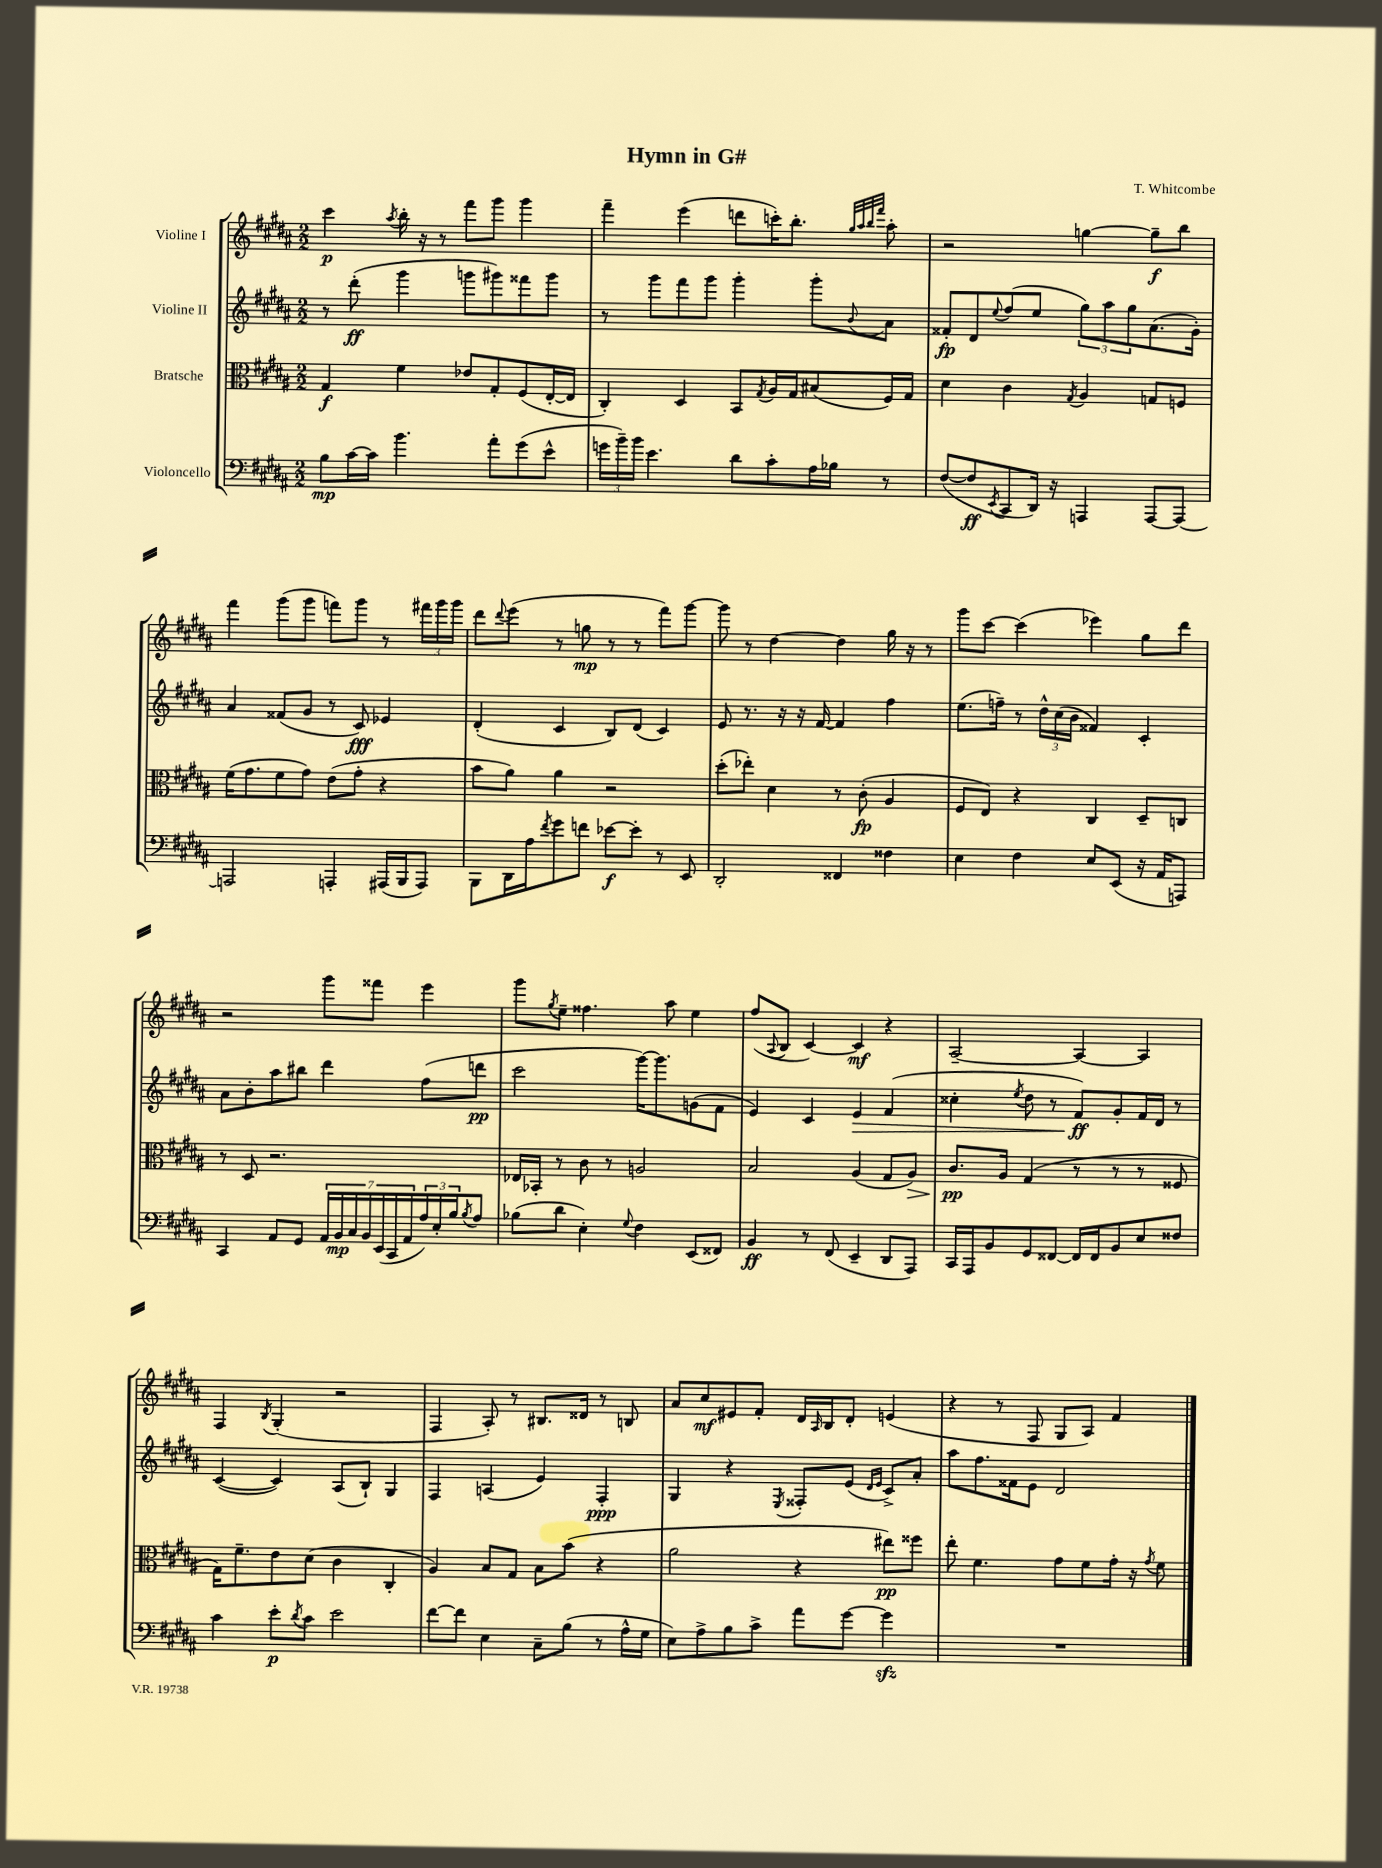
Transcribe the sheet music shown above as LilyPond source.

\header { title = "Hymn in G#" composer = "T. Whitcombe" }
<<
\new StaffGroup <<
\new Staff = "s0" \with { instrumentName = "Violine I" } {
    \clef treble \key b \major \numericTimeSignature \time 2/2
    cis'''4\p \acciaccatura { ais''8 } b''16-. r16 r8 fis'''8 gis'''8 gis'''4 |
    fis'''4-- e'''4( d'''8 c'''16-.) b''8.-. \grace { gis''32 ais''32 b''32 fis'''32 } ais''8-. |
    r2 g''4~ g''8--\f b''8 |
    fis'''4 gis'''8( gis'''8 f'''8) gis'''8 r8 \tuplet 3/2 { fis'''16 gis'''16 gis'''16 } |
    dis'''8 \appoggiatura { dis'''8 } e'''8( r8 g''8\mp r8 r8 fis'''8) gis'''8~ |
    gis'''8 r8 dis''4~ dis''4 gis''16 r16 r8 |
    gis'''8 cis'''8~ cis'''4( ees'''4) gis''8 dis'''8 |
    r2 gis'''8 fisis'''8 e'''4 |
    gis'''8 \acciaccatura { gis''8 } e''8-- fisis''4. ais''8 e''4 |
    fis''8( \appoggiatura { ais8 } b8 cis'4~) cis'4\mf r4 |
    ais2~-- ais4~ ais4 |
    fis4 \acciaccatura { b8 } gis4-.( r2 |
    fis4 ais8-.) r8 bis8. disis'16 r8 b8 |
    ais'8 cis''8\mf eis'8 fis'8-. dis'16 \grace { ais16 } b16 dis'8-. e'4( |
    r4 r8 fis8 gis8 ais8) fis'4 \bar "|." |
}
\new Staff = "s1" \with { instrumentName = "Violine II" } {
    \clef treble \key b \major \numericTimeSignature \time 2/2
    r8 dis'''8-.\ff( gis'''4 g'''8 gis'''8) fisis'''8 gis'''8 |
    r8 gis'''8 fis'''8 gis'''8 gis'''4-. gis'''8-. \appoggiatura { b'8 } ais'8 |
    fisis'8-.\fp dis'8 \appoggiatura { e''8 } fis''8( e''8 \tuplet 3/2 { gis''8) ais''8 gis''8 } ais'8.( gis'16-.) |
    ais'4 fisis'8( gis'8 r8 cis'8\fff) ees'4 |
    dis'4-.( cis'4 b8) dis'8( cis'4) |
    e'8 r8. r16 r16 fis'16~ fis'4 fis''4 |
    e''8.( f''16--) r8 \tuplet 3/2 { dis''16-^ cis''16( b'16 } fisis'4) cis'4-. |
    ais'8 b'8-. ais''8 bis''8 dis'''4 fis''8( d'''8\pp |
    cis'''2 gis'''16~) gis'''8. g'8( fis'8 |
    e'4) cis'4 e'4\> fis'4( |
    cisis''4-. \acciaccatura { e''8 } dis''8 r8 fis'8\ff\!) gis'8-. fis'16 dis'16 r8 |
    cis'4~( cis'4) ais8( b8-!) gis4 |
    fis4 a4( e'4) fis4-.\ppp |
    gis4 r4 \acciaccatura { e8 } fisis8-. e'8( \grace { dis'16 e'16 } cis'8->) ais'8-. |
    ais''8 fis''8. fisis'16 e'8 dis'2 \bar "|." |
}
\new Staff = "s2" \with { instrumentName = "Bratsche" } {
    \clef alto \key b \major \numericTimeSignature \time 2/2
    gis4\f fis'4 ees'8 gis8-. fis8( e16~-. e16 |
    cis4-.) dis4 b,8 \acciaccatura { gis8 } ais16 gis16 bis8( fis16) gis16 |
    dis'4 cis'4 \acciaccatura { gis8 } ais4 g8 f8 |
    fis'16( gis'8. fis'8 gis'8) e'8( gis'8-. r4 |
    b'8 ais'8) ais'4 r2 |
    dis''8-.( ees''8-.) dis'4 r8 cis'8-.\fp( ais4 |
    fis8 e8) r4 cis4 dis8-- c8 |
    r8 dis8 r2. |
    ees16 bes,16-. r8 cis'8 r8 a2 |
    b2 ais4( gis8 ais8\>) |
    cis'8.\pp\! ais16 gis4( r8 r8 r8 fisis8 |
    gis16) fis'8.-- e'8 dis'8( cis'4 cis4-. |
    ais4) b8 gis8 b8 b'8( r4 |
    ais'2 r4 eis''8\pp) fisis''8 |
    e''8-. fis'4. gis'8 fis'8 gis'16-. r16 \acciaccatura { gis'8 } fis'8 \bar "|." |
}
\new Staff = "s3" \with { instrumentName = "Violoncello" } {
    \clef bass \key b \major \numericTimeSignature \time 2/2
    b8\mp cis'16~ cis'16 b'4. ais'8-. gis'8( e'8-^ |
    \tuplet 3/2 { g'16 b'16--) b'16 } e'4. dis'8 cis'8-. ais16 bes16 r8 |
    fis8~( fis8\ff \acciaccatura { e,8 } cis,8 dis,16) r16 a,,4 a,,8~ a,,8~ |
    a,,2 a,,4-. ais,,16( b,,16 ais,,8) |
    b,,8 dis,16 ais16 \acciaccatura { fis'8 } gis'8 f'8 ees'8~\f ees'8-. r8 e,8 |
    dis,2-. fisis,4 fisis4 |
    e4 fis4 e8 e,8( r16 ais,16 a,,8) |
    cis,4 ais,8 gis,8 \tuplet 7/4 { ais,16 b,16\mp cis16 b,16 e,16( cis,16 ais,16 } \tuplet 3/2 { ais16) e16-. b16 } \acciaccatura { b8 } ais8 |
    bes8( dis'8 e4-.) \appoggiatura { gis8 } fis4 e,8( fisis,8) |
    b,4\ff r8 fis,8( e,4-- dis,8 ais,,8) |
    cis,16 ais,,16 b,8 gis,8 fisis,8~ fisis,16 fisis,16 b,8 e8 fisis8 |
    cis'4 e'8-.\p \acciaccatura { dis'8 } cis'8 e'2 |
    fis'8~ fis'8 e4 cis8-- b8( r8 ais16-^ gis16 |
    e8) ais8-> b8 cis'8-> ais'8 gis'8~ gis'4\sfz |
    R1 \bar "|." |
}
>>
>>
\layout { \context { \Score \remove "Bar_number_engraver" } }
